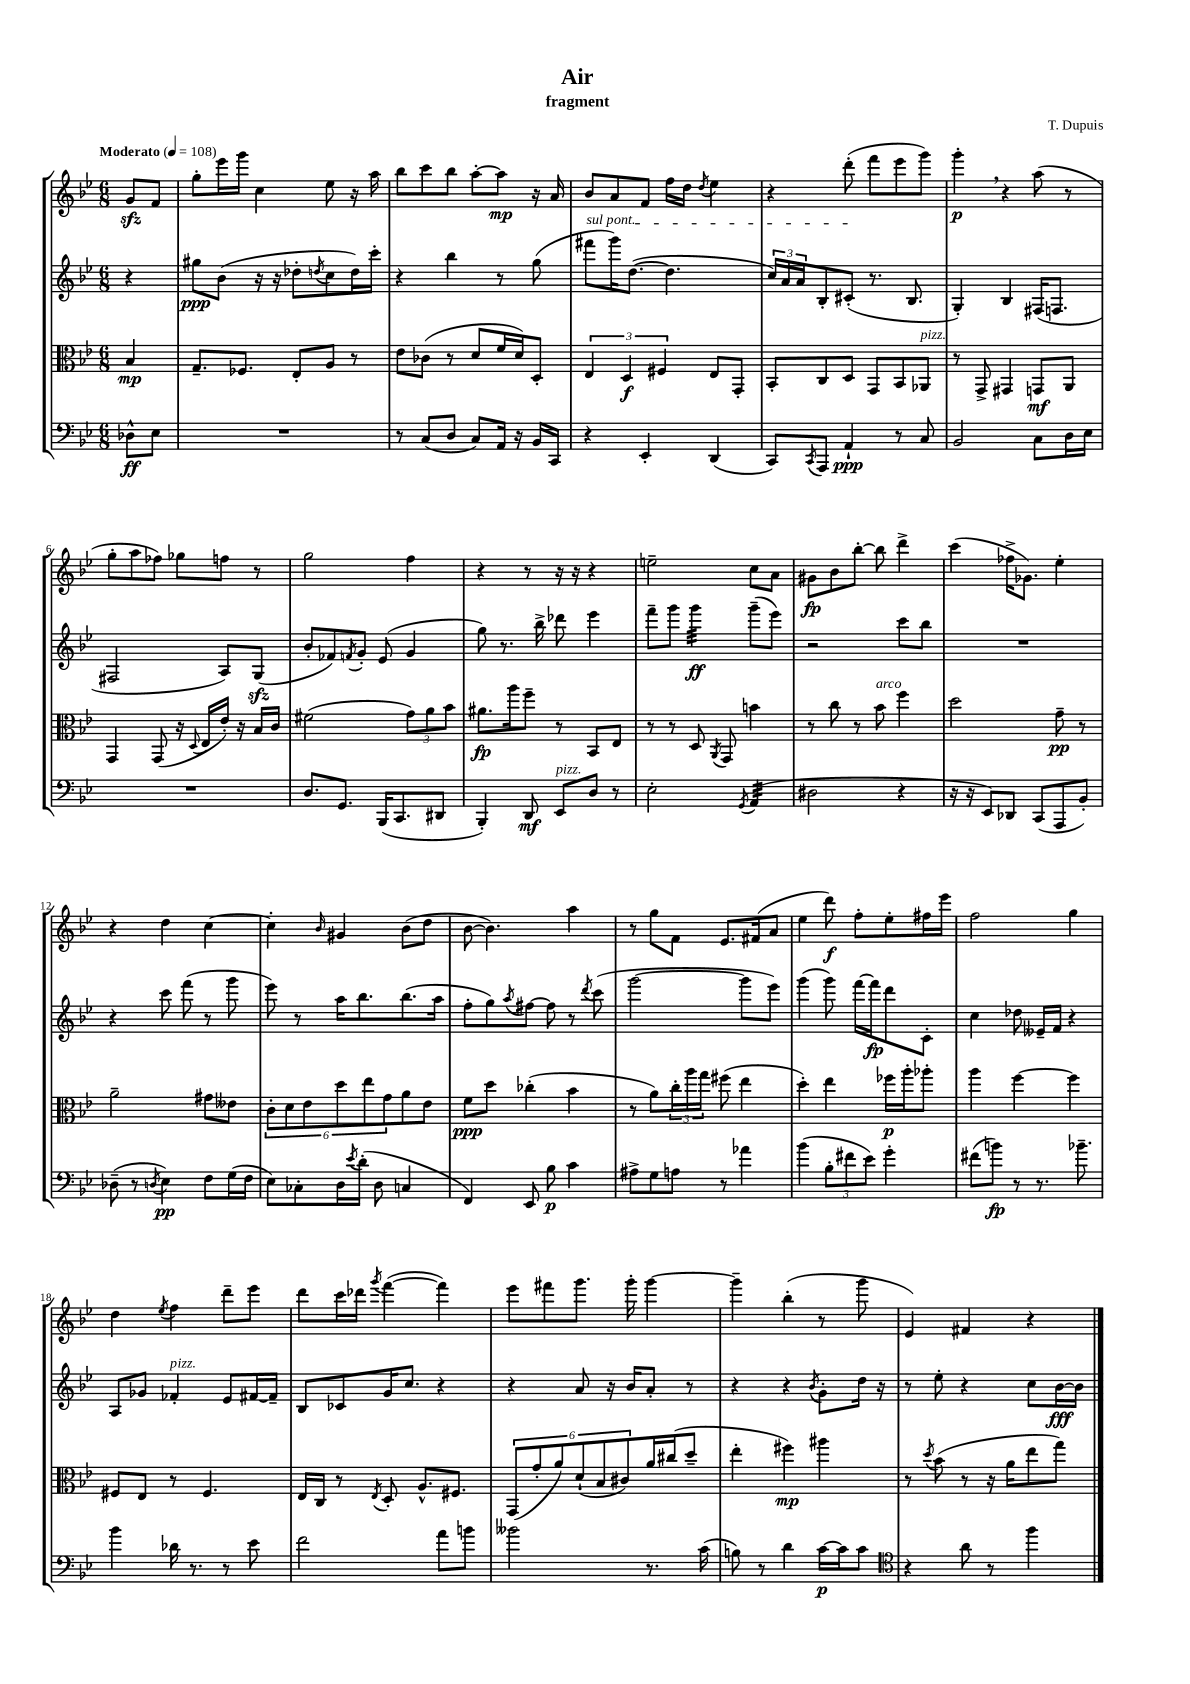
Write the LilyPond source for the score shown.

\header { title = "Air" composer = "T. Dupuis" subtitle = "fragment" }
<<
\new StaffGroup <<
\new Staff = "s0" {
    \clef treble \key bes \major \numericTimeSignature \time 6/8 \partial 4 \tempo "Moderato" 4 = 108
    g'8\sfz f'8 |
    g''8-. ees'''16 g'''16 c''4 ees''8 r16 a''16 |
    bes''8 c'''8 bes''8 a''8~-. a''8\mp r16 a'16 |
    bes'8 a'8 f'8 f''16 d''16 \acciaccatura { d''8 } ees''4 |
    r4 d'''8-.( f'''8 ees'''8 g'''8) |
    g'''4-.\p \breathe r4 a''8( r8 |
    g''8-. a''8 fes''8) ges''8 f''8 r8 |
    g''2 f''4 |
    r4 r8 r16 r16 r4 |
    e''2-- c''8 a'8 |
    gis'8\fp bes'8 bes''8~-. bes''8 d'''4-> |
    c'''4( fes''16-> ges'8.) ees''4-. |
    r4 d''4 c''4~ |
    c''4-. \grace { bes'16 } gis'4 bes'8( d''8 |
    bes'8~ bes'4.) a''4 |
    r8 g''8 f'8 ees'8. fis'16( a'8 |
    ees''4 d'''8\f) f''8-. ees''8-. fis''16 ees'''16 |
    f''2 g''4 |
    d''4 \acciaccatura { ees''8 } f''4 d'''8-- ees'''8 |
    d'''8 c'''16 des'''16 \acciaccatura { g'''8 } f'''4~( f'''4) |
    ees'''8 fis'''8 g'''8. g'''16-. g'''4~ |
    g'''4-- bes''4-.( r8 g'''8 |
    ees'4) fis'4 r4 \bar "|." |
}
\new Staff = "s1" {
    \clef treble \key bes \major \numericTimeSignature \time 6/8 \partial 4
    r4 |
    gis''8\ppp bes'8( r16 r16 des''8-. \acciaccatura { d''8 } c''8 d''16) c'''16-. |
    r4 bes''4 r8 g''8( |
    \once \override TextSpanner.bound-details.left.text = \markup { \italic "sul pont." } fis'''8\startTextSpan g'''16) d''8.~( d''4. |
    \tuplet 3/2 { c''16) a'16 a'16 } bes8-. cis'8-.\stopTextSpan( r8. bes8. |
    g4-.) bes4 fis16( f8. |
    fis2 a8) g8\sfz( |
    bes'8-. fes'8) \acciaccatura { f'8 } g'8-. ees'8( g'4 |
    g''8) r8. bes''16-> des'''8 ees'''4 |
    f'''8-- g'''8 g'''4:32\ff g'''8--( ees'''8) |
    r2 c'''8 bes''8 |
    R2. |
    r4 c'''8 f'''8( r8 g'''8 |
    ees'''8) r8 a''16 bes''8. bes''8.( a''16 |
    f''8-. g''8) \acciaccatura { a''8 } fis''8~ fis''8 r8 \acciaccatura { d'''8 } c'''8( |
    g'''2~ g'''8 ees'''8) |
    g'''4( g'''8) f'''16~ f'''16\fp d'''8 c'8-. |
    c''4 des''8 eeses'16-- f'16 r4 |
    a8 ges'8 fes'4-.^\markup { \italic "pizz." } ees'8 fis'16~ fis'16-- |
    bes8 ces'8 g'16 c''8. r4 |
    r4 a'8 r16 bes'16 a'8-. r8 |
    r4 r4 \acciaccatura { bes'8 } g'8-. d''16 r16 |
    r8 ees''8-. r4 c''8 bes'16~\fff bes'16 \bar "|." |
}
\new Staff = "s2" {
    \clef alto \key bes \major \numericTimeSignature \time 6/8 \partial 4
    bes4\mp |
    g8.-- fes8. ees8-. a8 r8 |
    ees'8 ces'8( r8 d'8 f'16 d'16) d8-. |
    \tuplet 3/2 { ees4 d4\f fis4 } ees8 g,8-. |
    bes,8-. c8 d8 g,8 bes,8 aes,8^\markup { \italic "pizz." } |
    r8 g,8-> gis,4 g,8\mf a,8 |
    g,4 g,8( r16 \appoggiatura { d8 } ees16 ees'16-.) r16 bes16 c'16 |
    fis'2( \tuplet 3/2 { g'8) a'8 bes'8 } |
    ais'8.\fp a''16 f''8-- r8 bes,8 ees8 |
    r8 r8 d8 \acciaccatura { a,8 } g,8 b'4 |
    r8 c''8 r8 bes'8^\markup { \italic "arco" } f''4 |
    d''2 g'8--\pp r8 |
    a'2-- gis'8 eeses'8 |
    \tuplet 6/4 { c'8-. d'8 ees'8 d''8 ees''8 g'8 } a'8 ees'8 |
    f'8\ppp d''8 ces''4-.( bes'4 |
    r8 a'8) \tuplet 3/2 { c''16-. a''16 g''16 } fis''8( ees''4 |
    d''4-.) ees''4 fes''16\p a''16-. aes''8-. |
    a''4 f''4~ f''4 |
    fis8 ees8 r8 fis4. |
    ees16 c16 r8 \acciaccatura { ees8 } d8-. a8.-^ fis8. |
    \tuplet 6/4 { g,8( g'8-. a'8) d'8-!( bes8 cis'8) } a'16 cis''16( d''8-- |
    ees''4-. fis''4\mp) ais''4 |
    r8 \acciaccatura { d''8 } bes'8( r8 r16 a'16 ees''8 g''8) \bar "|." |
}
\new Staff = "s3" {
    \clef bass \key bes \major \numericTimeSignature \time 6/8 \partial 4
    des8-^\ff ees8 |
    R2. |
    r8 c8( d8 c8) a,16 r16 bes,16 c,16 |
    r4 ees,4-. d,4( |
    c,8) \acciaccatura { c,8 } a,,8 a,4-!\ppp r8 c8 |
    bes,2 c8 d16 ees16 |
    R2. |
    d8. g,8. bes,,16( c,8. dis,8 |
    bes,,4-.) d,8\mf ees,8^\markup { \italic "pizz." } d8 r8 |
    ees2-. \acciaccatura { g,8 } a,4:32( |
    dis2 r4 |
    r16 r16 ees,8) des,8 c,8( a,,8 bes,8-.) |
    des8--( r8 \acciaccatura { d8 } ees4\pp) f8 g16( f16 |
    ees8) ces8-. d16 \acciaccatura { ees'8 } d'16-.( d8 c4 |
    f,4) ees,8 bes8\p c'4 |
    ais8-> g8 a8 r8 aes'4 |
    bes'4( \tuplet 3/2 { bes8-. fis'8 ees'8) } g'4-. |
    fis'8( b'8\fp) r8 r8. bes'8.-- |
    bes'4 des'16 r8. r8 ees'8 |
    f'2 a'8 b'8 |
    beses'2 r8. c'16( |
    b8) r8 d'4 c'16~\p c'16 c'8 |
    \clef tenor r4 a'8 r8 f''4 \bar "|." |
}
>>
>>
